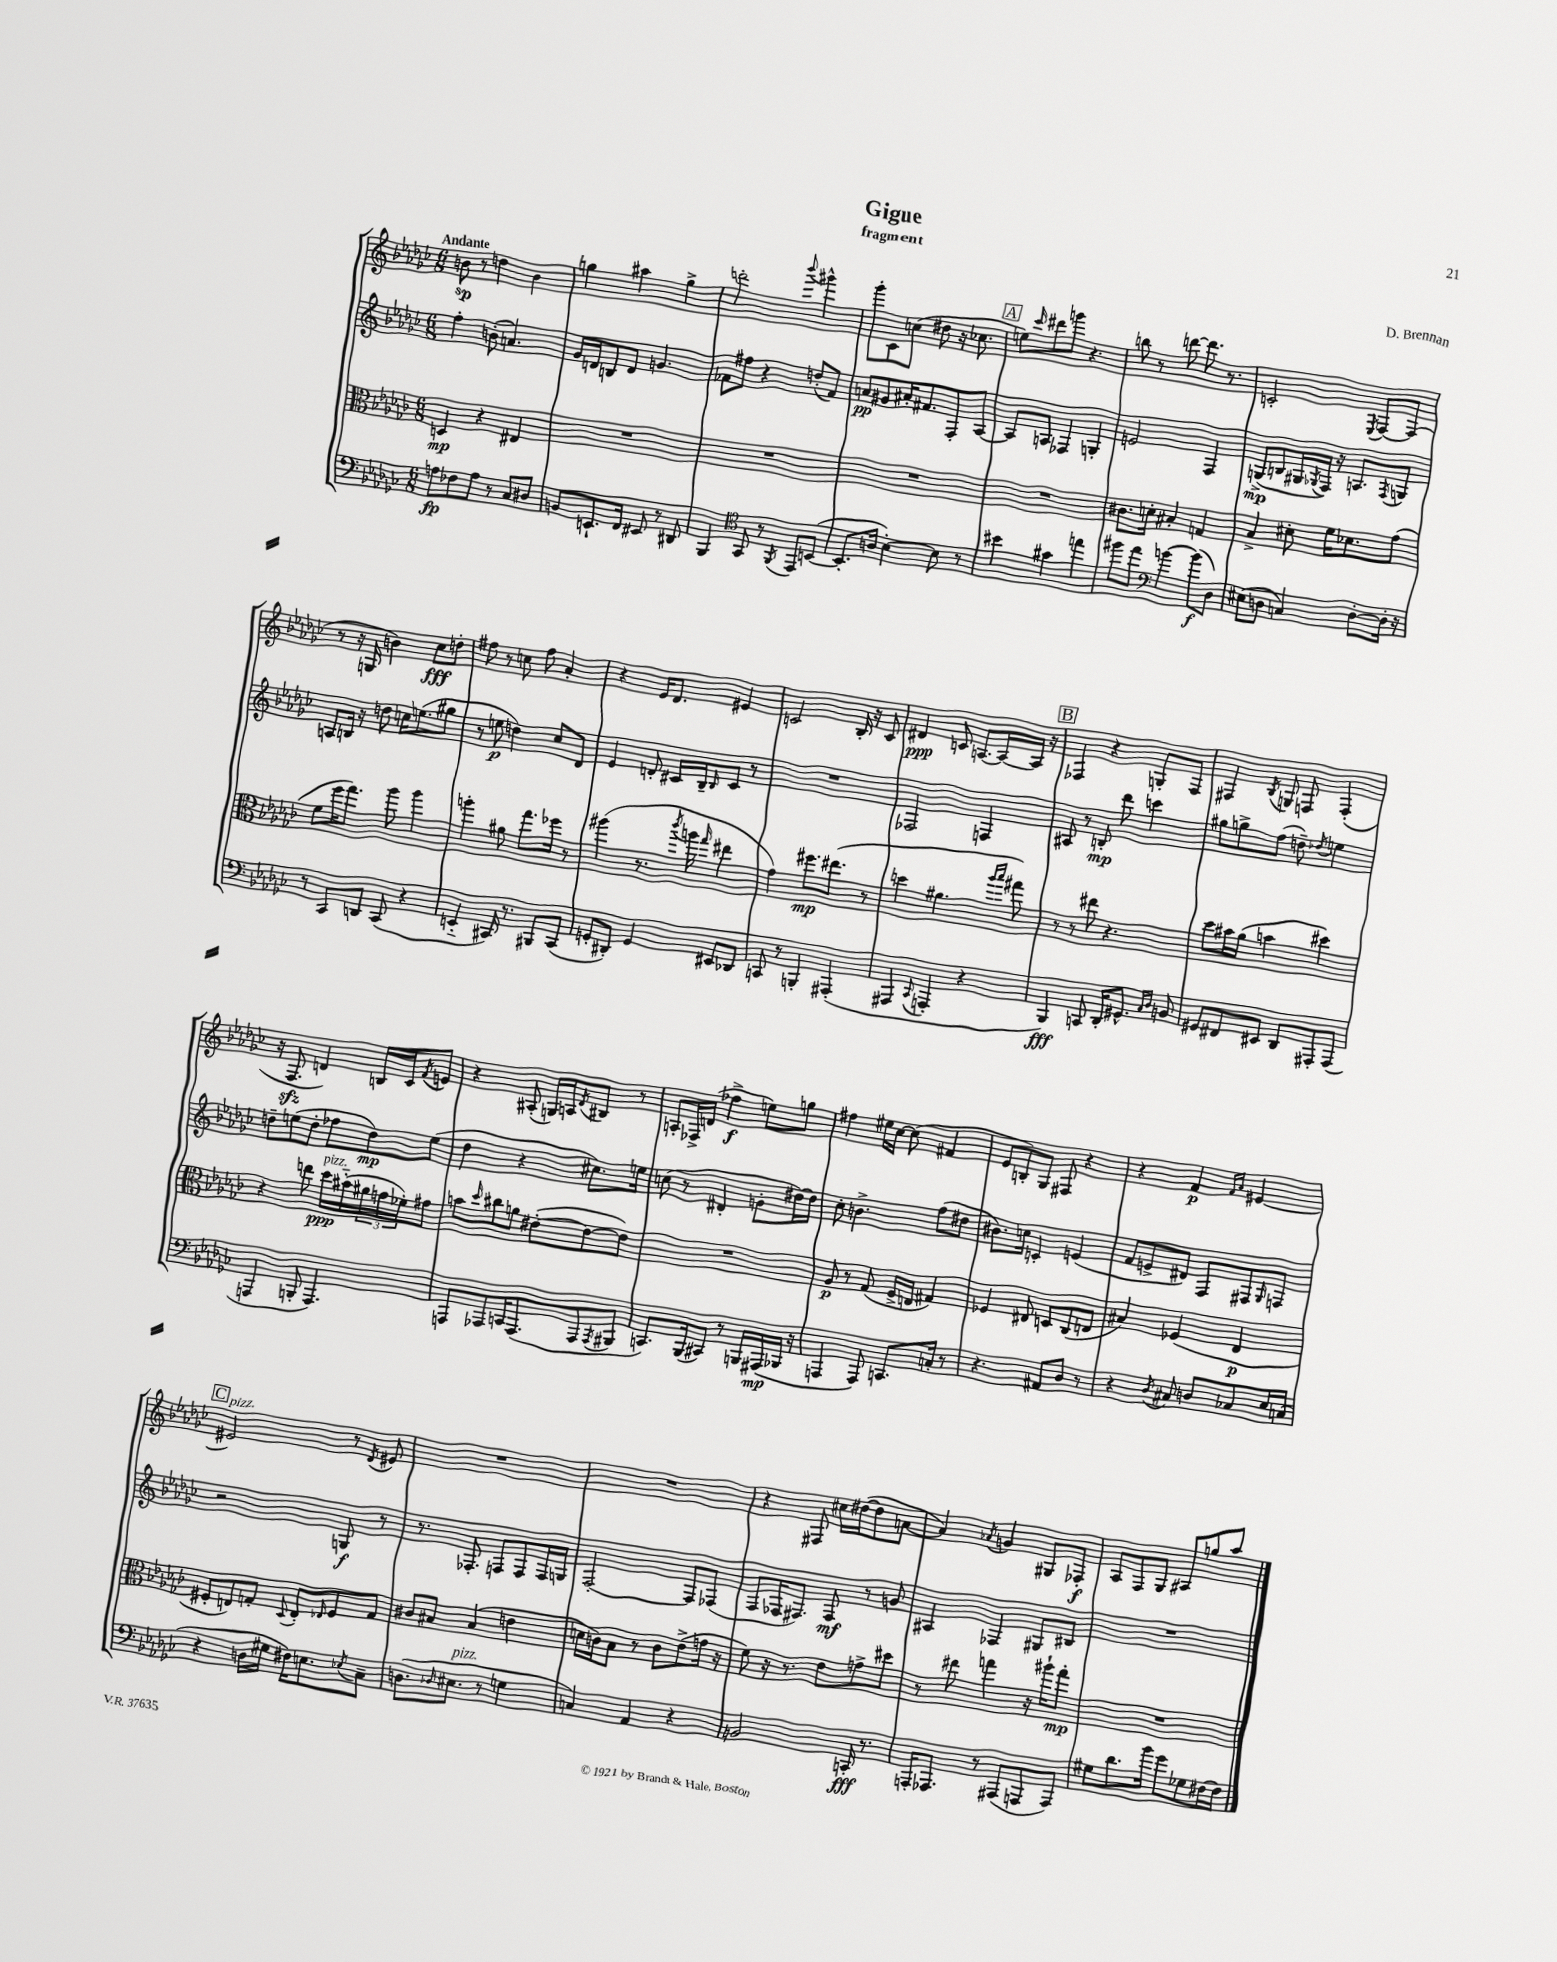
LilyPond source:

\header { title = "Gigue" composer = "D. Brennan" subtitle = "fragment" }
<<
\new StaffGroup <<
\new Staff = "s0" {
    \clef treble \key ges \major \numericTimeSignature \time 6/8 \tempo "Andante"
    b'8\sp r8 d''4 b'4 |
    g''4 ais''4 g''4-> |
    d'''2-. \appoggiatura { bes'''8 } gis'''4-^ |
    ges'''8-. ces'8 c''8( dis''8 r16 ces''8. |
    \mark \markup { \box "A" } e''8) \grace { ces'''16 } dis'''8 g'''8 r4. |
    b''8 r8 d'''8~ d'''8. r8. |
    c'2-. \acciaccatura { ees8 } f8~ f8( |
    r8 r16 g16 b'4) ces''8\fff d''8-. |
    fis''8 r8 c''8 fis''8 aes'4-. |
    r4 ees'16 des'8. eis'4 |
    c'2 bes16-. r16 c'8 |
    dis'4\ppp c'8 a8.~ a16~ a16 r16 |
    \mark \markup { \box "B" } fes4 r4 g8-. fes8 |
    fis4 \acciaccatura { bes8 } g8 f8 f4-.( |
    r16 f8.\sfz d'4) b16 ces'16 \acciaccatura { f'8 } e'8 |
    r4 ais8-.( g16) a16 \acciaccatura { des'8 } bis8 r8 |
    a8-. fes16-> d'16( fes''4->\f e''8) g''8 |
    fis''4 eis''16 ces''16~ ces''8( fis'4 |
    ees'8 b8-.) ges8 fis8 r4 |
    r4 f'4\p \grace { f'16 aes'16 } eis'4~ |
    \mark \markup { \box "C" } eis'2^\markup { \italic "pizz." } r8 \acciaccatura { des'8 } eis'8 |
    R2. |
    R2. |
    r4 fis8 cis''16 dis''16~( dis''8 a'8~ |
    a'4) \acciaccatura { aes'8 } g'4 gis8 fes8-.\f |
    aes8 f8 ges8 ais8 g''8 aes''8 \bar "|." |
}
\new Staff = "s1" {
    \clef treble \key ges \major \numericTimeSignature \time 6/8
    f''4-. b'8-.( a'4.) |
    ges'16 d'16 b8 d'8 g'4. |
    fes'8 fis''8 r4 d''8-.( fes'8) |
    a'8\pp gis'8 ais'16-. fis'8. f8-. aes8~ |
    \mark \markup { \box "A" } aes8 a8 fes4 g4-. |
    e'2 f4 |
    g8->\mp( b8 gis16 \acciaccatura { ges8 } f16) r16 a8. \acciaccatura { f8 } g8 |
    a8 b16 r16 d''8 c''16 e''8.( gis''8 |
    r8 e''8\p d''4) ces''8 des'8 |
    ees'4 d'8-. cis'16 bes16-- \grace { bes16 } cis'8 r8 |
    R2. |
    fes2 f4 |
    \mark \markup { \box "B" } ais8 r8 b8-.\mp des'''8 c'''4 |
    gis''8 g''8-> f''8( d''8--) \acciaccatura { des''8 } e''4 |
    d''8-- e''8( d''8-. fes''8 d''8\mp) e''8( |
    des''4 r4 cis''8.) e''16 |
    c''8( r8 dis'4-. g'8-. dis''16~) dis''16 |
    ces''8-. b'4.-> f''8( dis''8 |
    bis'8.) c''16 c'4-. e'4( |
    f'8 e'8-> dis'8) f8 fis8 \grace { ges16 } f8 |
    \mark \markup { \box "C" } r2 g8\f r8 |
    r8. fes8.-. f8 f8 f16 g16 |
    f2~-. f8 fes8( |
    f8 fes16 fis8.) fis8\mf r8 g'8 |
    ais4 fes4 gis8 bis8 |
    R2. \bar "|." |
}
\new Staff = "s2" {
    \clef alto \key ges \major \numericTimeSignature \time 6/8
    d4\mp r4 eis4 |
    R2. |
    R2. |
    R2. |
    \mark \markup { \box "A" } R2. |
    cis'8. d'16-. bis4-. g4 |
    bes4-> dis'8-. f'16 des'8. ges'8( |
    f'8 f''16 ges''8.) aes''8 aes''4 |
    a''4-. ais'8 ges''8. fes''16 r8 |
    ais''4( r8. \acciaccatura { ces'''8 } a''16 \grace { ges''16 } eis''4 |
    ges'4) fis''8.\mp eis''8.( r8 |
    d''4 ais'4. \grace { aes''16 bes''16 } gis''8) |
    \mark \markup { \box "B" } r8 r8 eis''8 r4. |
    des''8 bis'16 aes'16( b'4 dis''4) |
    r4 e''8 des''16\ppp^\markup { \italic "pizz." } bis'16-_( \tuplet 3/2 { ais'16 g'16 fes'16-.) } gis'8 |
    b'8 \grace { des''16 } cis''8 a'8 eis'8~-.( eis'8~ eis'8) |
    R2. |
    aes8\p r8 ges8( f16-> e16 gis4) |
    fes4 eis8 d8 ces8( e8 |
    bis4) fes4( ees4\p |
    \mark \markup { \box "C" } fis8-. e8) g8-. \appoggiatura { des8 } e8-. \grace { ees16 } fis8 g8 |
    cis'8 bis8 bis4( e'4 |
    d'16 c'16) bes8 r8 c'8 ees'8->( g'16 r16 |
    f'8) r16 r8. ees'8 g'8-> dis''8 |
    r8 eis''8 g''4 r16 ais''16-! g''8-.\mp |
    R2. \bar "|." |
}
\new Staff = "s3" {
    \clef bass \key ges \major \numericTimeSignature \time 6/8
    a8\fp fes8 a8 r8 ces8 dis8 |
    b,8 e,8.-! f,16 eis,8 r8 dis,8 |
    bes,,4 \clef tenor ges,8 r8 \acciaccatura { f,8 } ees,8 b,8~( |
    b,8.-. a16 bes4~-.) bes8 r8 |
    \mark \markup { \box "A" } bis'4 gis'4 e''4 |
    fis''8 ees''8 \clef bass b'4~ b'8\f( des8) |
    eis8( d8 c4) d8~-. d16-. r16 |
    r8 ces,8 d,8 ces,8( r4 |
    e,4-_ cis,16) r8. bis,,8 cis,8( |
    g,8-. dis,8-.) g,4 eis,8 des,8 |
    c,8 r8 b,,4-. ais,,4-.( |
    ais,,4 \appoggiatura { ces,8 } a,,4-. r4 |
    \mark \markup { \box "B" } bes,,4\fff) c,8 des,16-. gis,8.-^ \grace { ces16 des16 } b,8 |
    gis,8 fis,8 eis,8 des,8 ais,,8-. ais,,8( |
    a,,4 b,,8-. a,,4.) |
    a,,8 aes,,8 c,16 aes,,8.( aes,,8 \acciaccatura { aes,,8 } bis,,8 |
    c,8.) bes,,16( cis,8) r8 b,,16 ais,,16\mp( bes,,16 r16 |
    a,,4 a,,8) c,8. c16-. r8 |
    r4. ais,8 des8 r8 |
    r4 \acciaccatura { des8 } cis8 d8 ces8 ees16 c16( |
    \mark \markup { \box "C" } r4 d16 gis16 fis16) e8. \acciaccatura { ees8 } ces8-- |
    d8.( \grace { des16 } eis8.^\markup { \italic "pizz." } r8 g4 |
    c4) aes,4 r4 |
    b,2 c,16-.\fff r8. |
    a,,16-. aes,,8. r8 ais,,8( a,,8 a,,8) |
    gis8 des'8. bes'16 ges'8 ges8 fis16~ fis16 \bar "|." |
}
>>
>>
\layout { \context { \Score \remove "Bar_number_engraver" } }
